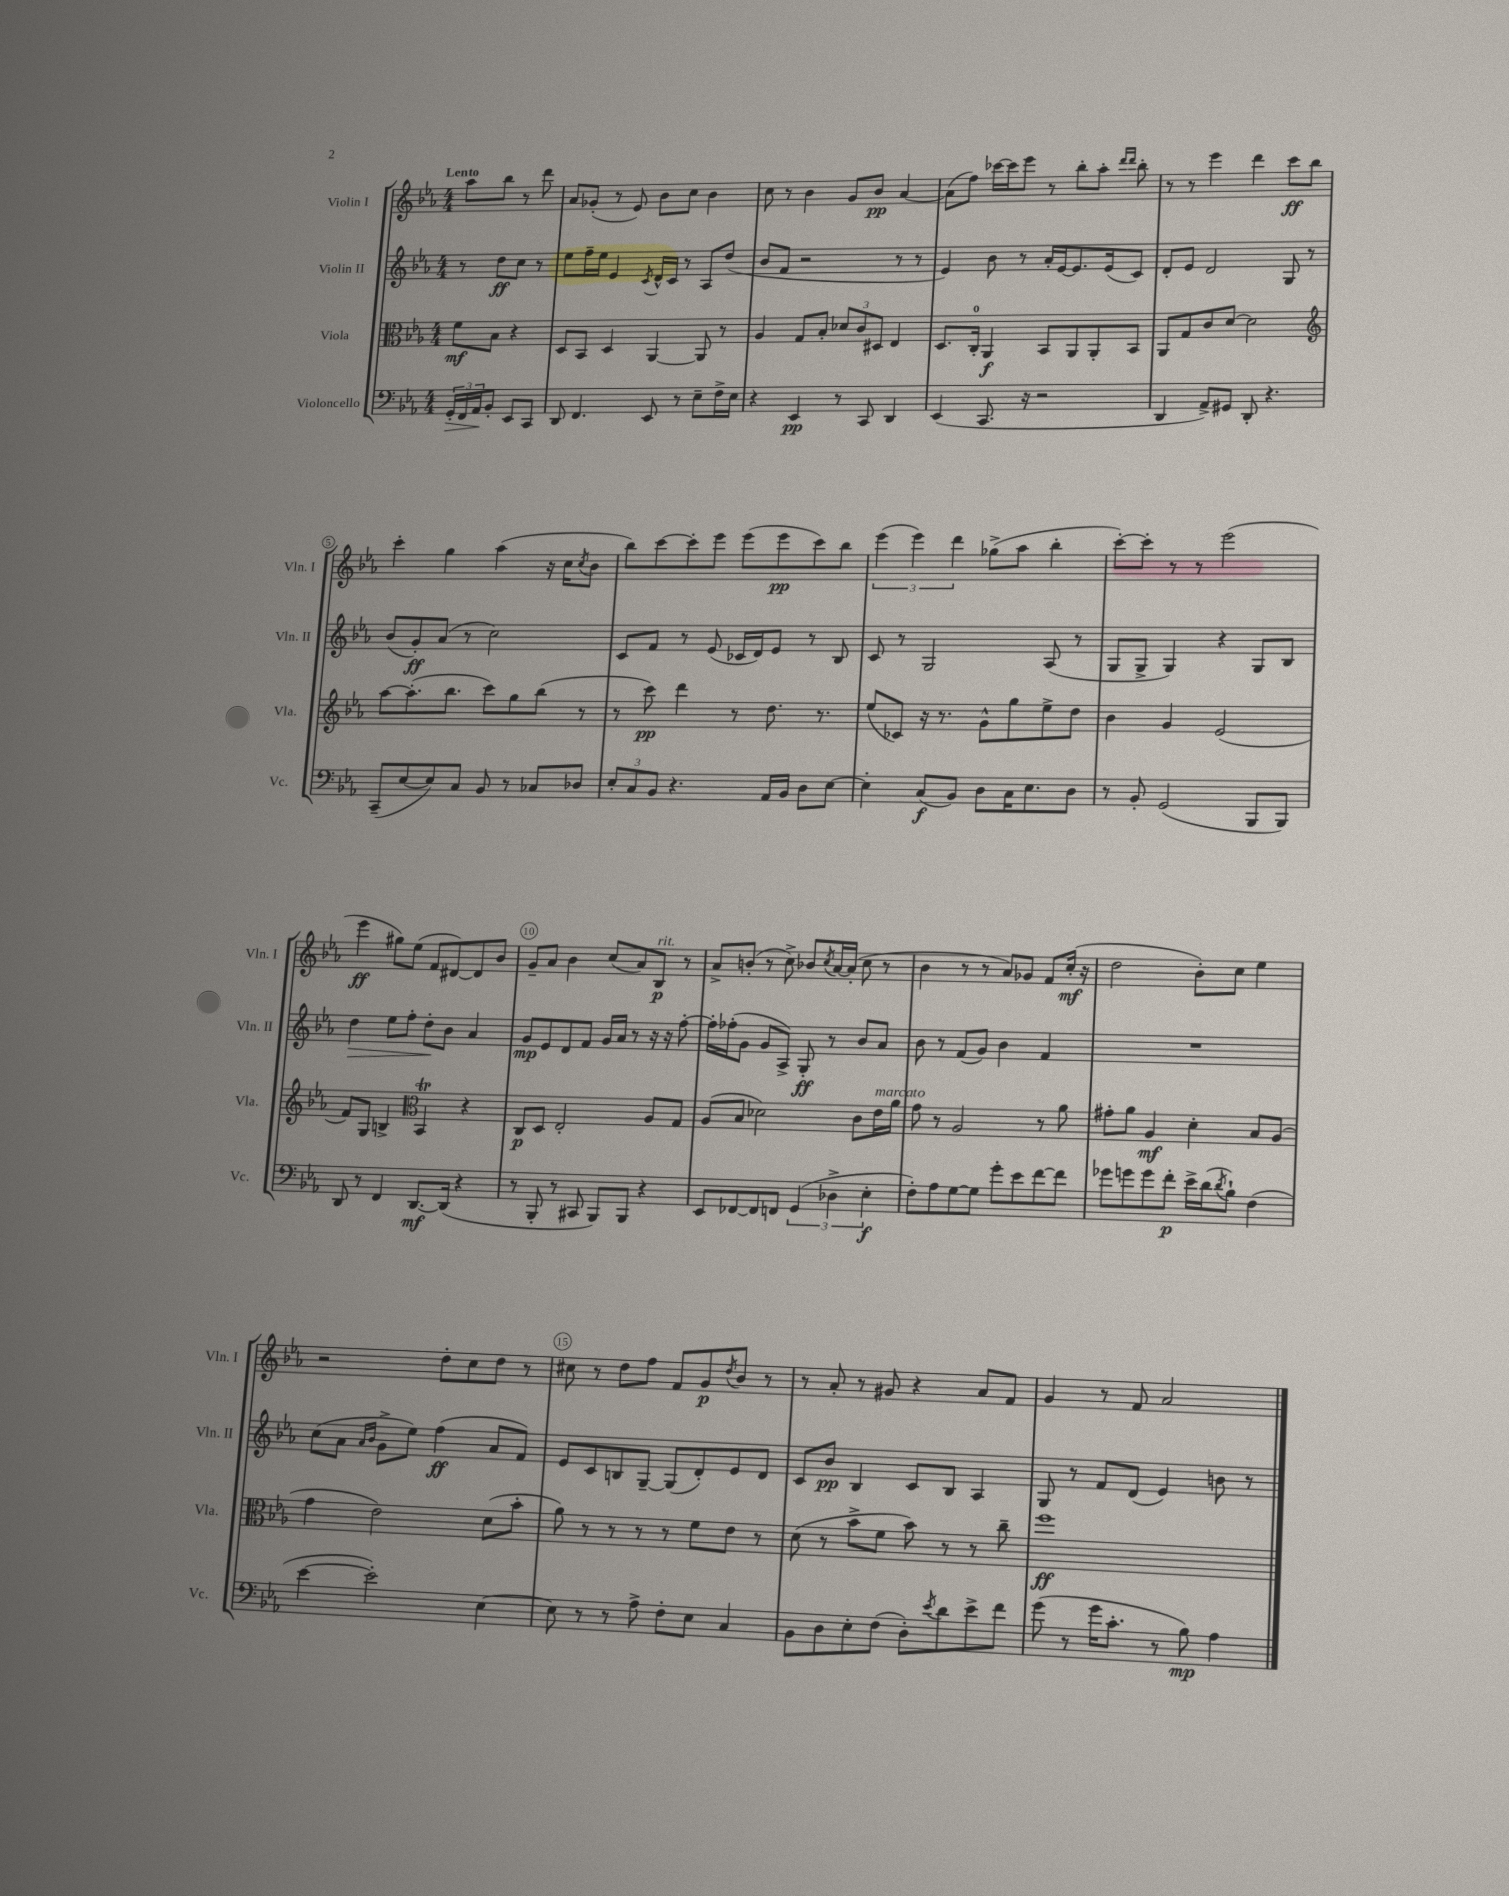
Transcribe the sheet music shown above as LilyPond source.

<<
\new StaffGroup <<
\new Staff = "s0" \with { instrumentName = "Violin I" shortInstrumentName = "Vln. I" } {
    \clef treble \key ees \major \numericTimeSignature \time 4/4 \partial 2 \tempo "Lento"
    aes''8 bes''8 r8 d'''8 |
    aes'8 ges'8-.( r8 ees'8) bes'8 c''8 bes'4 |
    c''8 r8 bes'4 g'8 bes'8\pp aes'4~ |
    aes'8( f''8) ces'''16~ ces'''16 ees'''8 r8 bes''8-. aes''8-. \grace { d'''16 d'''16 } bes''8-. |
    r8 r8 ees'''4 d'''4 c'''8\ff bes''8 |
    c'''4-. g''4 aes''4( r16 c''16 \acciaccatura { c''8 } bes'8 |
    bes''8) c'''8~ c'''8-. ees'''8 ees'''8( ees'''8\pp c'''8) bes''8 |
    \tuplet 3/2 { ees'''4( ees'''4) d'''4 } ges''8->( aes''8 bes''4-. |
    c'''8~-.) c'''8-. r8 r8 ees'''2( |
    ees'''4\ff gis''8) ees''8( f'8 dis'8~) dis'8 bes'8 |
    g'8-- aes'8 bes'4 c''8( aes'8) bes8\p^\markup { \italic "rit." } r8 |
    aes'8-> b'8-.( r8 c''8->) bes'8 \acciaccatura { c''8 } aes'16~ aes'16-.( c''8 r8 |
    bes'4 r8 r8 aes'8) ges'8 f'8 c''16-.\mf( r16 |
    d''2 bes'8-.) c''8 ees''4 |
    r2 d''8-. c''8 d''8 r8 |
    cis''8 r8 d''8 f''8 f'8 g'8\p \acciaccatura { d''8 } bes'8 r8 |
    r8 aes'8-. r8 gis'8 r4 aes'8 f'8 |
    g'4 r8 f'8 aes'2 \bar "|." |
}
\new Staff = "s1" \with { instrumentName = "Violin II" shortInstrumentName = "Vln. II" } {
    \clef treble \key ees \major \numericTimeSignature \time 4/4 \partial 2
    r8 d''8\ff c''8 r8 |
    ees''8 f''16-- ees''16 ees'4 \acciaccatura { c'8 } d'16-^ c'16 r8 aes8 d''8( |
    bes'8 f'8 r2 r8 r8 |
    ees'4) bes'8 r8 aes'16-. ees'16~ ees'8. ees'16( c'8) |
    d'8-. ees'8 d'2 g8 r8 |
    bes'8( g'8-.\ff) aes'8( r8 c''2) |
    c'8 f'8 r8 ees'8( ces'16 d'16) ees'8 r8 bes8 |
    c'8 r8 g2 aes8( r8 |
    g8 g8-> g4) r4 g8 bes8 |
    d''4\> ees''8 f''8-. d''8-.\! bes'8 aes'4 |
    g'8\mp ees'8 d'8 f'8 g'16 aes'16 r8 r16 r16 f''8~-. |
    f''16-. fes''16-.( g'8 g'8 aes8->) g8-.\ff r8 bes'8 aes'8 |
    bes'8 r8 f'8( g'8) bes'4 f'4 |
    R1 |
    c''8( aes'8 \grace { aes'16 bes'16 } g'8-> ees''8) f''4\ff( aes'8 f'8) |
    ees'8 c'8 b8 g8~-- g8( d'8-.) ees'8 d'8 |
    c'8 bes'8\pp bes4 c'8 bes8 aes4 |
    g8 r8 f'8 d'8( ees'4) b'8 r8 \bar "|." |
}
\new Staff = "s2" \with { instrumentName = "Viola" shortInstrumentName = "Vla." } {
    \clef alto \key ees \major \numericTimeSignature \time 4/4 \partial 2
    f'8\mf bes8 r4 |
    d8 bes,8 d4 aes,4~ aes,8 r8 |
    aes4 g8 bes8-. \tuplet 3/2 { des'8 c'8 dis8 } ees4 |
    d8. c16-0-. aes,4\f bes,8 aes,8 aes,8-. bes,8 |
    aes,8 g8 c'8 d'8~ d'2 |
    \clef treble aes''8~ aes''8.-.( bes''8. c'''8) g''8 bes''8( r8 |
    r8 c'''8\pp) d'''4 r8 d''8. r8. |
    ees''8( ces'8) r16 r8. g'8-^ g''8 ees''8-> d''8 |
    bes'4 g'4 ees'2( |
    f'8) g8 b4-> \clef alto bes,4\trill r4 |
    c8\p d8 ees2-. aes8 g8 |
    aes8( bes8 des'2) c'8 ees'16^\markup { \italic "marcato" } aes'16 |
    g'8 r8 aes2 r8 aes'8 |
    gis'8-. aes'8 aes4\mf d'4-. bes8 aes8( |
    g'4 ees'2) d'8( bes'8-. |
    aes'8) r8 r8 r8 r8 f'8 ees'8 r8 |
    d'8( r8 bes'8-> f'8 bes'8) r8 r8 c''8-- |
    f''1\ff \bar "|." |
}
\new Staff = "s3" \with { instrumentName = "Violoncello" shortInstrumentName = "Vc." } {
    \clef bass \key ees \major \numericTimeSignature \time 4/4 \partial 2
    \tuplet 3/2 { g,16-.\> f,16 aes,16\! } bes,8-. ees,8 c,8 |
    d,8 f,4. ees,8 r8 ees8-- f16-> ees16 |
    r4 ees,4\pp r8 c,8 d,4 |
    ees,4( c,8. r16 r2 |
    d,4 aes,8->) gis,8 d,8-. r4. |
    c,8--( ees8~ ees8) c8 bes,8 r8 ces8 des8 |
    \tuplet 3/2 { ees8-. c8 bes,8 } r4. aes,16 bes,16 d8 ees8~ |
    ees4-. c8\f( bes,8) d8 c16 ees8. d8 |
    r8 bes,8-. g,2( bes,,8 bes,,8) |
    d,8 r8 f,4 d,8.~\mf d,16( r4 |
    r8 bes,,8-. r8 cis,8 bes,,8) bes,,8 r4 |
    ees,8 fes,8~ fes,8 f,8 \tuplet 3/2 { g,4( des4-> ees4-.\f } |
    f8-.) aes8 g8~ g8 g'8-. ees'8 f'8~ f'8 |
    ges'8 g'8 g'8 f'8-.\p ees'16-> d'16( \acciaccatura { d'8 } bes8-!) f4( |
    ees'4~ ees'2-.) ees4~ |
    ees8 r8 r8 aes8-> f8-. ees8 c4 |
    bes,8 d8 ees8-. f8( d8-.) \acciaccatura { ees'8 } d'8 ees'8-> f'8 |
    g'8( r8 g'16 c'8.-. r8 bes8\mp) aes4 \bar "|." |
}
>>
>>
\layout { \context { \Score \override BarNumber.break-visibility = ##(#f #t #t) barNumberVisibility = #(every-nth-bar-number-visible 5) \override BarNumber.stencil = #(make-stencil-circler 0.1 0.3 ly:text-interface::print) } }
